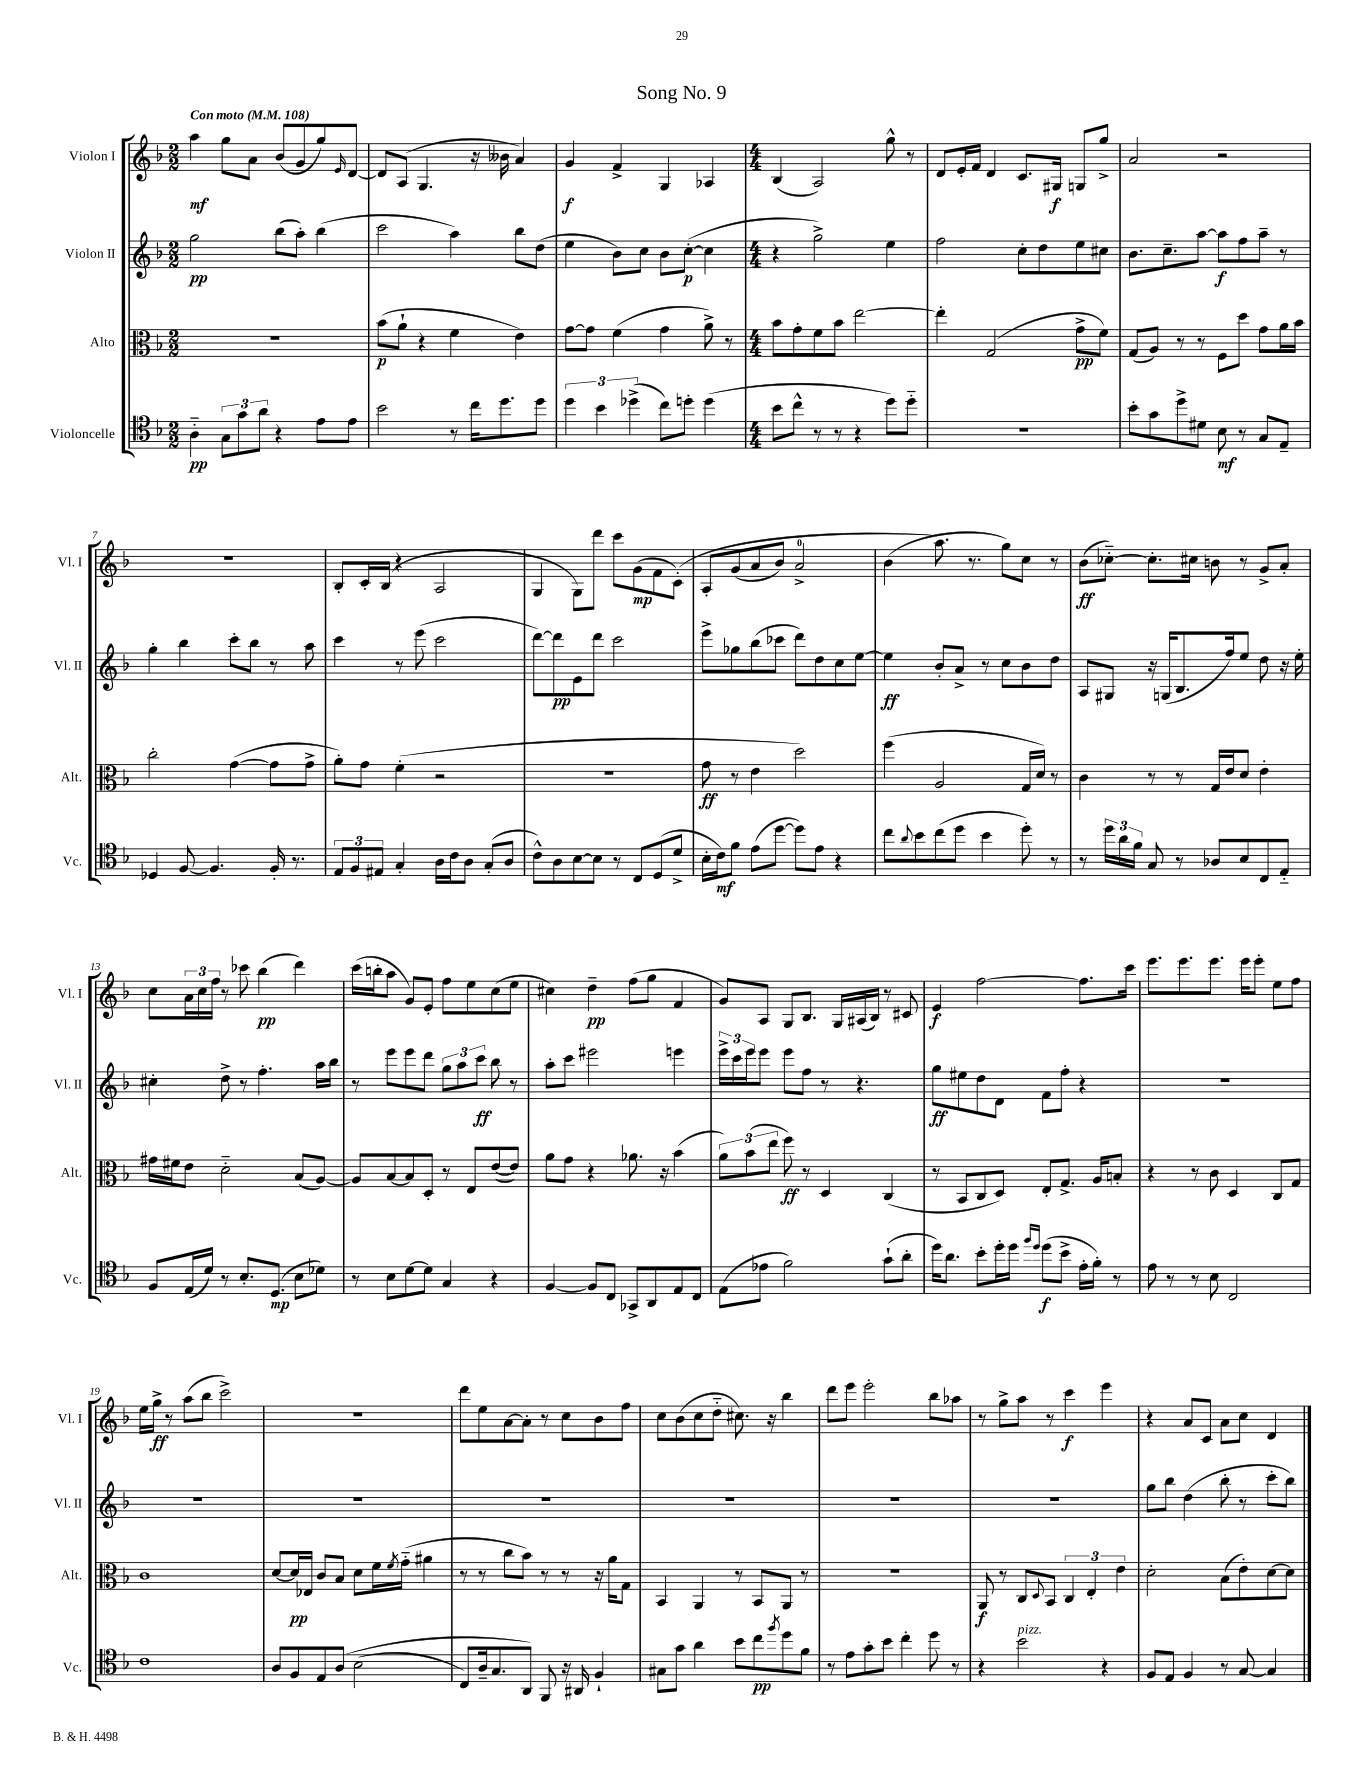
\header { title = "Song No. 9" }
<<
\new StaffGroup <<
\new Staff = "s0" \with { instrumentName = "Violon I" shortInstrumentName = "Vl. I" } {
    \clef treble \key f \major \numericTimeSignature \time 2/2 \tempo "Con moto" 4 = 108
    a''4\mf g''8 a'8 bes'8( g'8 g''8) \grace { e'16 } d'8~ |
    d'8 a8( g4. r16 beses'16 a'4) |
    g'4\f f'4-> g4 aes4 |
    \numericTimeSignature \time 4/4 bes4( a2) g''8-^ r8 |
    d'8 e'16-. f'16 d'4 c'8. gis16\f g8 g''8-> |
    a'2 r2 |
    r1 |
    bes8-. c'16-. bes16( r4 a2 |
    g4 g8) d'''8 c'''8 g'8\mp( f'8 c'8-.)\( |
    a8-. g'8( a'8 bes'8) a'2-0-> |
    bes'4( a''8.\) r8. g''8) c''8 r8 |
    bes'8\ff( ces''8~-_) ces''8.-. cis''16 b'8 r8 g'8-> a'8-. |
    c''8 \tuplet 3/2 { a'16 c''16 f''16 } r8 ces'''8 bes''4\pp( d'''4) |
    c'''16( b''16-. a''8 g'8) e'8-. f''8 e''8 c''8( e''8 |
    cis''4) d''4--\pp f''8( g''8 f'4 |
    g'8) a8 g8 bes8. g16 ais16( bes16) r8 cis'8 |
    e'4\f f''2~ f''8. c'''16 |
    e'''8. e'''8. e'''8. e'''16 e'''8-. e''8 f''8 |
    e''16 g''16->\ff r8 a''8( bes''8 c'''2->) |
    r1 |
    d'''8 e''8 a'8~ a'8-. r8 c''8 bes'8 f''8 |
    c''8 bes'8( c''8 d''8-_ cis''8.) r16 bes''4 |
    d'''8 e'''8 e'''2-. bes''8 aes''8 |
    r8 g''8-> a''8 r8 c'''4\f e'''4 |
    r4 a'8 c'8 a'8 c''8 d'4 \bar "|." |
}
\new Staff = "s1" \with { instrumentName = "Violon II" shortInstrumentName = "Vl. II" } {
    \clef treble \key f \major \numericTimeSignature \time 2/2
    g''2\pp bes''8( a''8-.) bes''4( |
    c'''2 a''4) bes''8 d''8( |
    e''4 bes'8) c''8 bes'8 c''8~-.\p( c''4 |
    \numericTimeSignature \time 4/4 r4 g''2->) e''4 |
    f''2 c''8-. d''8 e''8 cis''8 |
    bes'8. c''8.-- a''8~ a''8\f f''8 a''8-- r8 |
    g''4-. bes''4 c'''8-. bes''8 r8 a''8 |
    c'''4 r8 e'''8( c'''2 |
    d'''8~) d'''8\pp e'8 d'''8 c'''2 |
    e'''8-> ges''8 bes''8( ces'''8 d'''8) d''8 c''8 e''8~ |
    e''4\ff bes'8-. a'8-> r8 c''8 bes'8 d''8 |
    a8 gis8 r16 g16( bes8. f''16) e''8 d''8 r16 e''16-. |
    cis''4-. d''8-> r8 f''4.-. a''16 bes''16 |
    r8 e'''8 e'''8 d'''8 \tuplet 3/2 { g''8 a''8 c'''8\ff } bes''8 r8 |
    a''8-. c'''8 eis'''2 e'''4 |
    \tuplet 3/2 { e'''16-> c'''16 e'''16 } e'''8 e'''8 f''8 r8 r4. |
    g''8\ff eis''8 d''8 d'8 f'8 f''8-. r4 |
    R1 |
    R1 |
    R1 |
    R1 |
    r1 |
    R1 |
    R1 |
    g''8 bes''8 d''4( bes''8-. r8 c'''8-. bes''8) \bar "|." |
}
\new Staff = "s2" \with { instrumentName = "Alto" shortInstrumentName = "Alt." } {
    \clef alto \key f \major \numericTimeSignature \time 2/2
    r1 |
    bes'8\p( a'8-! r4 f'4 e'4) |
    g'8~ g'8 f'4( g'4 a'8->) r8 |
    \numericTimeSignature \time 4/4 bes'8 g'8-. f'8 bes'8 e''2~ |
    e''4-. g2( g'8->\pp f'8) |
    g8( a8) r8 r8 f8 d''8 g'8 a'16 bes'16 |
    c''2-. g'4~( g'8 g'8-> |
    a'8-.) g'8 f'4-.( r2 |
    R1 |
    g'8\ff r8 e'4 d''2) |
    f''4( a2 g16 d'16) r8 |
    c'4 r8 r8 g16 e'16 d'8 e'4-. |
    gis'16 fis'16 e'8 d'2-_ bes8( a8~) |
    a8 bes8~ bes8 d8-. r8 e8 e'8~( e'8) |
    a'8 g'8 r4 aes'8. r16 bes'4( |
    \tuplet 3/2 { a'8) bes'8( e''8 } f''8\ff) r8 d4 c4( |
    r8 bes,8 c8 d8) e8-. g8.-> a16 b8-. |
    r4 r8 c'8 d4 c8 g8 |
    c'1 |
    d'8~ d'16\pp ees16 c'8 bes8 d'8 f'16 \acciaccatura { f'8 } g'16-_( ais'4 |
    r8 r8 c''8 bes'8) r8 r8 r16 a'16 g8 |
    bes,4 a,4 r8 bes,8 a,8 r8 |
    R1 |
    a,8\f r8 c8 \appoggiatura { d8 } bes,8 \tuplet 3/2 { c4 e4-. e'4 } |
    d'2-. bes8( e'8-.) d'8~ d'8 \bar "|." |
}
\new Staff = "s3" \with { instrumentName = "Violoncelle" shortInstrumentName = "Vc." } {
    \clef tenor \key f \major \numericTimeSignature \time 2/2
    a4-_\pp \tuplet 3/2 { g8 g'8 a'8 } r4 e'8 e'8 |
    bes'2 r8 c''16 d''8. d''8 |
    \tuplet 3/2 { d''4 bes'4 des''4->( } c''8) d''8-. d''4( |
    \numericTimeSignature \time 4/4 bes'8 c''8-^ r8 r8 r4 d''8) d''8-_ |
    R1 |
    bes'8-. g'8 d''8-> dis'8 bes8\mf r8 g8 e8-- |
    des4 f8~ f4. f16-. r8. |
    \tuplet 3/2 { e8 f8 eis8 } g4-. a16 c'16 a8 g8-.( a8 |
    c'8-^) a8 bes8~ bes8 r8 c8 d8( d'8-> |
    bes16-. c'16\mf) f'8 e'8( d''8~ d''8) e'8 r4 |
    c''8 \appoggiatura { a'8 } bes'8 c''8( d''8 bes'4 d''8-.) r8 |
    r8 \tuplet 3/2 { d''16 a'16 f'16 } g8 r8 aes8 bes8 c8 e8-_ |
    f8 e16( d'16) r8 bes8.-. d8.\mp( bes8 des'8) |
    r8 bes8 d'8~ d'8 g4 r4 |
    f4~ f8 c8 ges,8-> a,8 e8 c8 |
    e8( ees'8 f'2) g'8-!( a'8-. |
    d''16) a'8. bes'8-. d''16-. d''16 \grace { f''16 d''16 } d''8\f( bes'8-> e'16-. f'16-.) r8 |
    e'8 r8 r8 bes8 c2 |
    c'1 |
    a8 f8 e8 a8\( bes2( |
    c8) a16-- g8. a,8\) f,8 r16 ais,16 f4-! |
    gis8 g'8 a'4 bes'8 c''8\pp \acciaccatura { f''8 } d''8 f'8 |
    r8 e'8 g'8-. bes'8 c''4-. d''8 r8 |
    r4 bes'2^\markup { \italic "pizz." } r4 |
    f8 e8 f4 r8 g8~ g4 \bar "|." |
}
>>
>>
